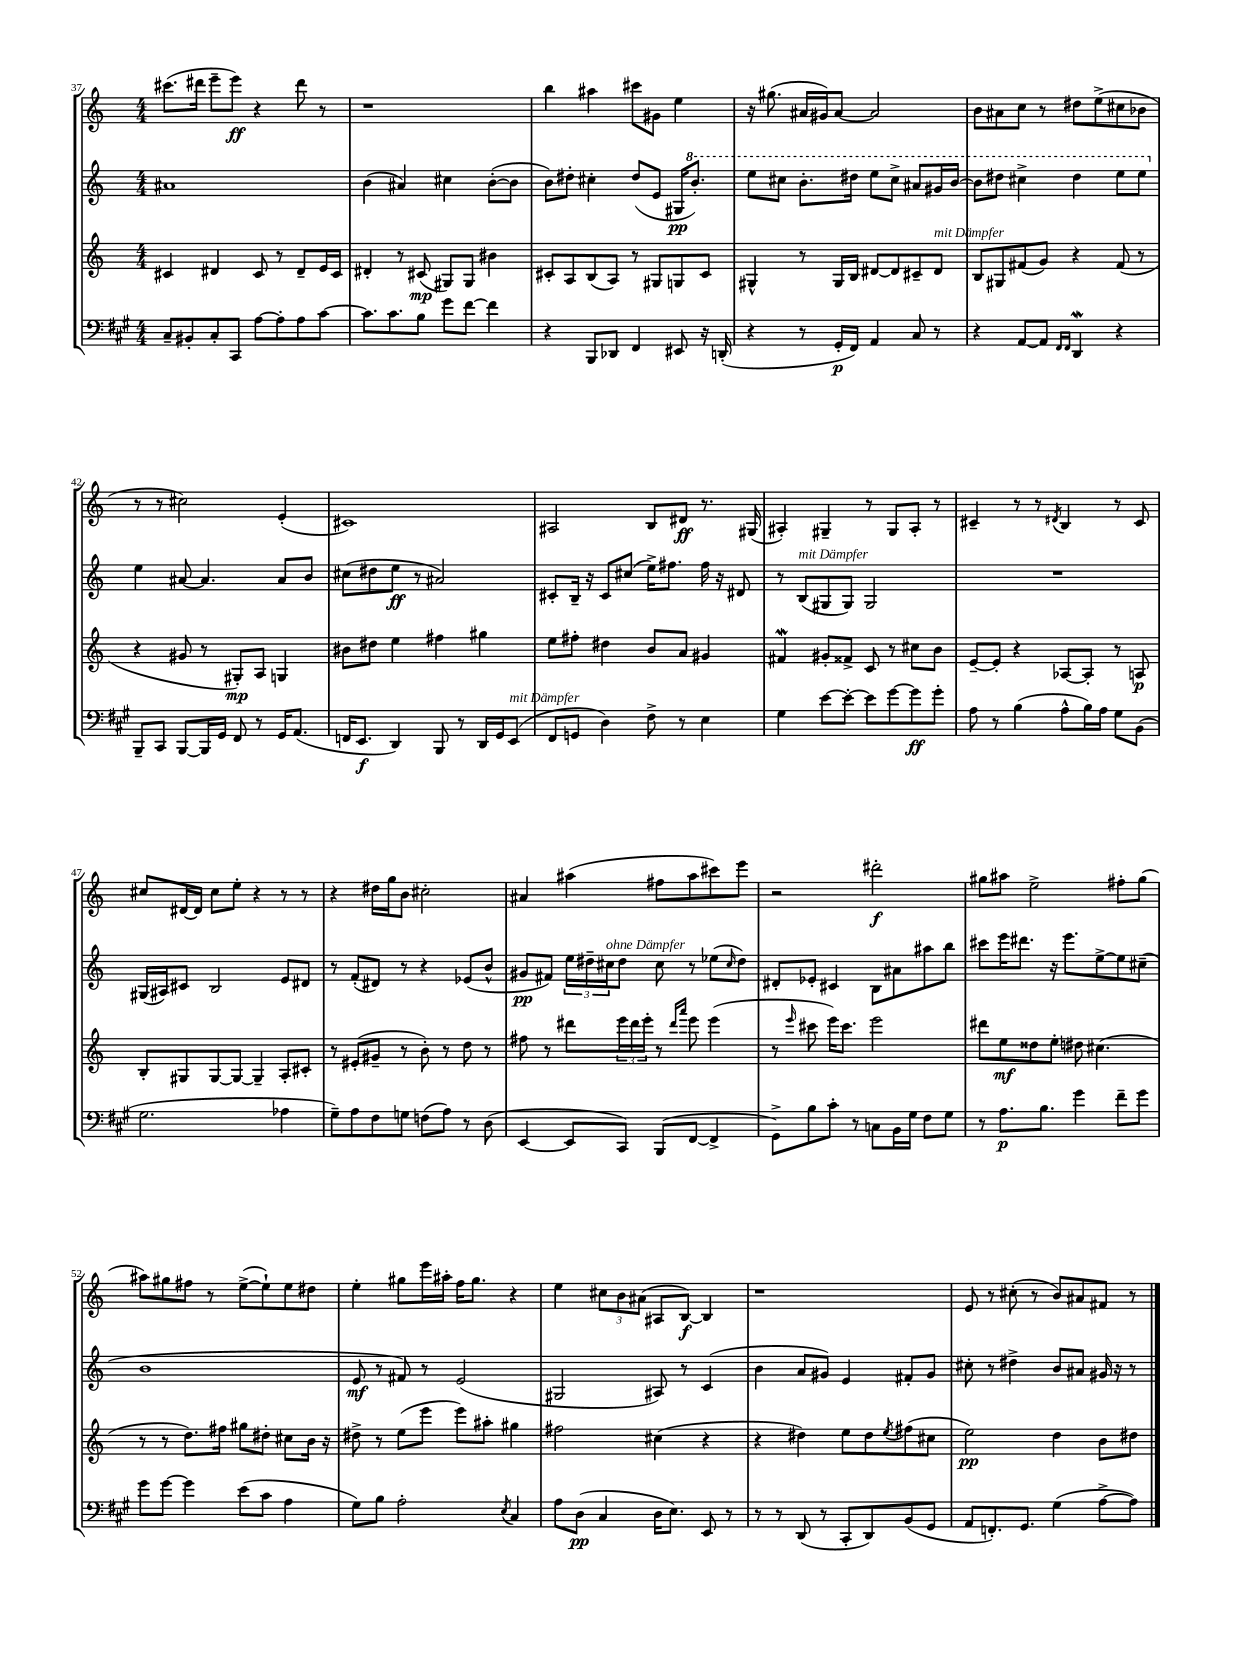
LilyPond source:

<<
\new StaffGroup <<
\new Staff = "s0" {
    \clef treble \key c \major \numericTimeSignature \time 4/4
    cis'''8.( dis'''16 e'''8-- e'''8\ff) r4 dis'''8 r8 |
    r1 |
    b''4 ais''4 cis'''8 gis'8 e''4 |
    r16 gis''8.( ais'16 gis'16) ais'8~ ais'2 |
    b'8 ais'8 c''8 r8 dis''8 e''8->( cis''8 bes'8 |
    r8 r8 cis''2) e'4-.( |
    cis'1) |
    ais2 b8 dis'8\ff r8. gis16( |
    ais4-.) gis4-- r8 gis8 ais8-. r8 |
    cis'4-- r8 r8 \acciaccatura { dis'8 } b4 r8 cis'8 |
    cis''8 dis'16~ dis'16 cis''8 e''8-. r4 r8 r8 |
    r4 dis''16 g''16 b'8 cis''2-. |
    ais'4 ais''4( fis''8 ais''8 cis'''8) e'''8 |
    r2 dis'''2-.\f |
    gis''8 ais''8 e''2-> fis''8-. gis''8( |
    ais''8) gis''8 fis''8 r8 e''8~->( e''8-!) e''8 dis''8 |
    e''4-. gis''8 e'''16 ais''16-. f''16 gis''8. r4 |
    e''4 \tuplet 3/2 { cis''8 b'8 ais'8( } ais8 b8~\f) b4 |
    r1 |
    e'8 r8 cis''8-.( r8 b'8) ais'8 fis'8 r8 \bar "|." |
}
\new Staff = "s1" {
    \clef treble \key c \major \numericTimeSignature \time 4/4
    ais'1 |
    b'4( ais'4) cis''4 b'8~-.( b'8 |
    b'8) dis''8-. cis''4-. dis''8( e'8 gis16\pp \ottava #1 b''8.-.) |
    e'''8 cis'''8 b''8.-. dis'''16 e'''8 cis'''8-> ais''8 gis''16 b''16~ |
    b''8 dis'''8 cis'''4-> dis'''4 e'''8 e'''8 \ottava #0 |
    e''4 ais'8~ ais'4. ais'8 b'8 |
    cis''8( dis''8 e''8\ff r8 ais'2) |
    cis'8-. b16-- r16 cis'8 cis''8( e''16->) fis''8. fis''16 r16 dis'8 |
    r8 b8^\markup { \italic "mit Dämpfer" }( gis8 gis8) gis2 |
    R1 |
    gis16( ais16) cis'8 b2 e'8 dis'8 |
    r8 f'8-.( dis'8) r8 r4 ees'8( b'8-^ |
    gis'8\pp fis'8) \tuplet 3/2 { e''16 dis''16-- cis''16^\markup { \italic "ohne Dämpfer" } } dis''8 cis''8 r8 ees''8( \grace { cis''16 } dis''8) |
    dis'8-. ees'8-. cis'4 b8 ais'8 ais''8 b''8 |
    cis'''8 e'''16 dis'''8. r16 e'''8. e''8~-> e''8 cis''8--( |
    b'1 |
    e'8\mf r8 fis'8) r8 e'2( |
    gis2 ais8) r8 c'4( |
    b'4 a'8 gis'8) e'4 fis'8-. gis'8 |
    cis''8-. r8 dis''4-> b'8 ais'8 gis'16 r16 r8 \bar "|." |
}
\new Staff = "s2" {
    \clef treble \key c \major \numericTimeSignature \time 4/4
    cis'4 dis'4 cis'8 r8 dis'8-- e'16 cis'16 |
    dis'4-. r8 cis'8\mp( gis8) gis8 bis'4 |
    cis'8-. a8 b8( a8) r8 gis8 g8 cis'8 |
    gis4-^ r8 gis16 b16 dis'8~ dis'8 cis'8-- dis'8^\markup { \italic "mit Dämpfer" } |
    b8 gis8 fis'8( g'8) r4 fis'8( r8 |
    r4 gis'8 r8 gis8-.\mp) a8 g4 |
    bis'8 dis''8 e''4 fis''4 gis''4 |
    e''8 fis''8-. dis''4 b'8 a'8 gis'4 |
    fis'4\mordent gis'8-. fisis'8-> c'8 r8 cis''8 b'8 |
    e'8~-- e'8-. r4 aes8~ aes8-. r8 a8\p |
    b8-. gis8 gis8~ gis8~ gis4-- a8-. cis'8-. |
    r8 eis'8-.( gis'8-- r8 b'8-.) r8 d''8 r8 |
    fis''8 r8 dis'''8 \tuplet 3/2 { e'''16 dis'''16 e'''16-. } r8 \grace { dis'''16 a'''16 } e'''8 e'''4( |
    r8 \grace { e'''16 } cis'''8 e'''16) cis'''8. e'''2 |
    dis'''8 e''8\mf disis''8 e''8-. dis''8 cis''4.( |
    r8 r8 d''8.) fis''16 gis''8 dis''8-. cis''8 b'16 r16 |
    dis''8-> r8 e''8( e'''8 e'''8) ais''8-. gis''4 |
    fis''2 cis''4( r4 |
    r4 dis''4) e''8 dis''8 \acciaccatura { e''8 } fis''8( cis''8 |
    e''2\pp) d''4 b'8 dis''8 \bar "|." |
}
\new Staff = "s3" {
    \clef bass \key a \major \numericTimeSignature \time 4/4
    cis8-- bis,8-. cis8-. cis,8 a8~ a8-. a8 cis'8~ |
    cis'8. cis'8. b8 gis'8 fis'8~ fis'4 |
    r4 b,,8 des,8 fis,4 eis,8 r16 d,16-.( |
    r4 r8 gis,16-.\p fis,16) a,4 cis8 r8 |
    r4 a,8~ a,8 \grace { fis,16 fis,16 } d,4\mordent r4 |
    b,,8-- cis,8 b,,8~ b,,16 gis,16 fis,8 r8 gis,16 a,8.( |
    f,16 e,8.\f d,4) b,,8 r8 d,16 gis,16 e,8^\markup { \italic "mit Dämpfer" }( |
    fis,8 g,8 d4) fis8-> r8 e4 |
    gis4 e'8~ e'8~-. e'8 gis'8~ gis'8\ff gis'8-. |
    a8 r8 b4( a8-^ b16) a16 gis8 b,8( |
    gis2. aes4 |
    gis8--) a8 fis8 g8 f8( a8) r8 d8( |
    e,4~ e,8 cis,8) b,,8( fis,8~ fis,4-> |
    gis,8->) b8 cis'8-. r8 c8 b,16 gis16 fis8 gis8 |
    r8 a8.\p b8. gis'4 fis'8-- gis'8 |
    gis'8 gis'8~ gis'4 e'8( cis'8 a4 |
    gis8) b8 a2-. \acciaccatura { e8 } cis4 |
    a8 d8\pp( cis4 d16 e8.) e,8 r8 |
    r8 r8 d,8( r8 cis,8-. d,8) b,8( gis,8 |
    a,8 f,8.-.) gis,8. gis4( a8~-> a8) \bar "|." |
}
>>
>>
\layout { \context { \Score currentBarNumber = #37 } }
